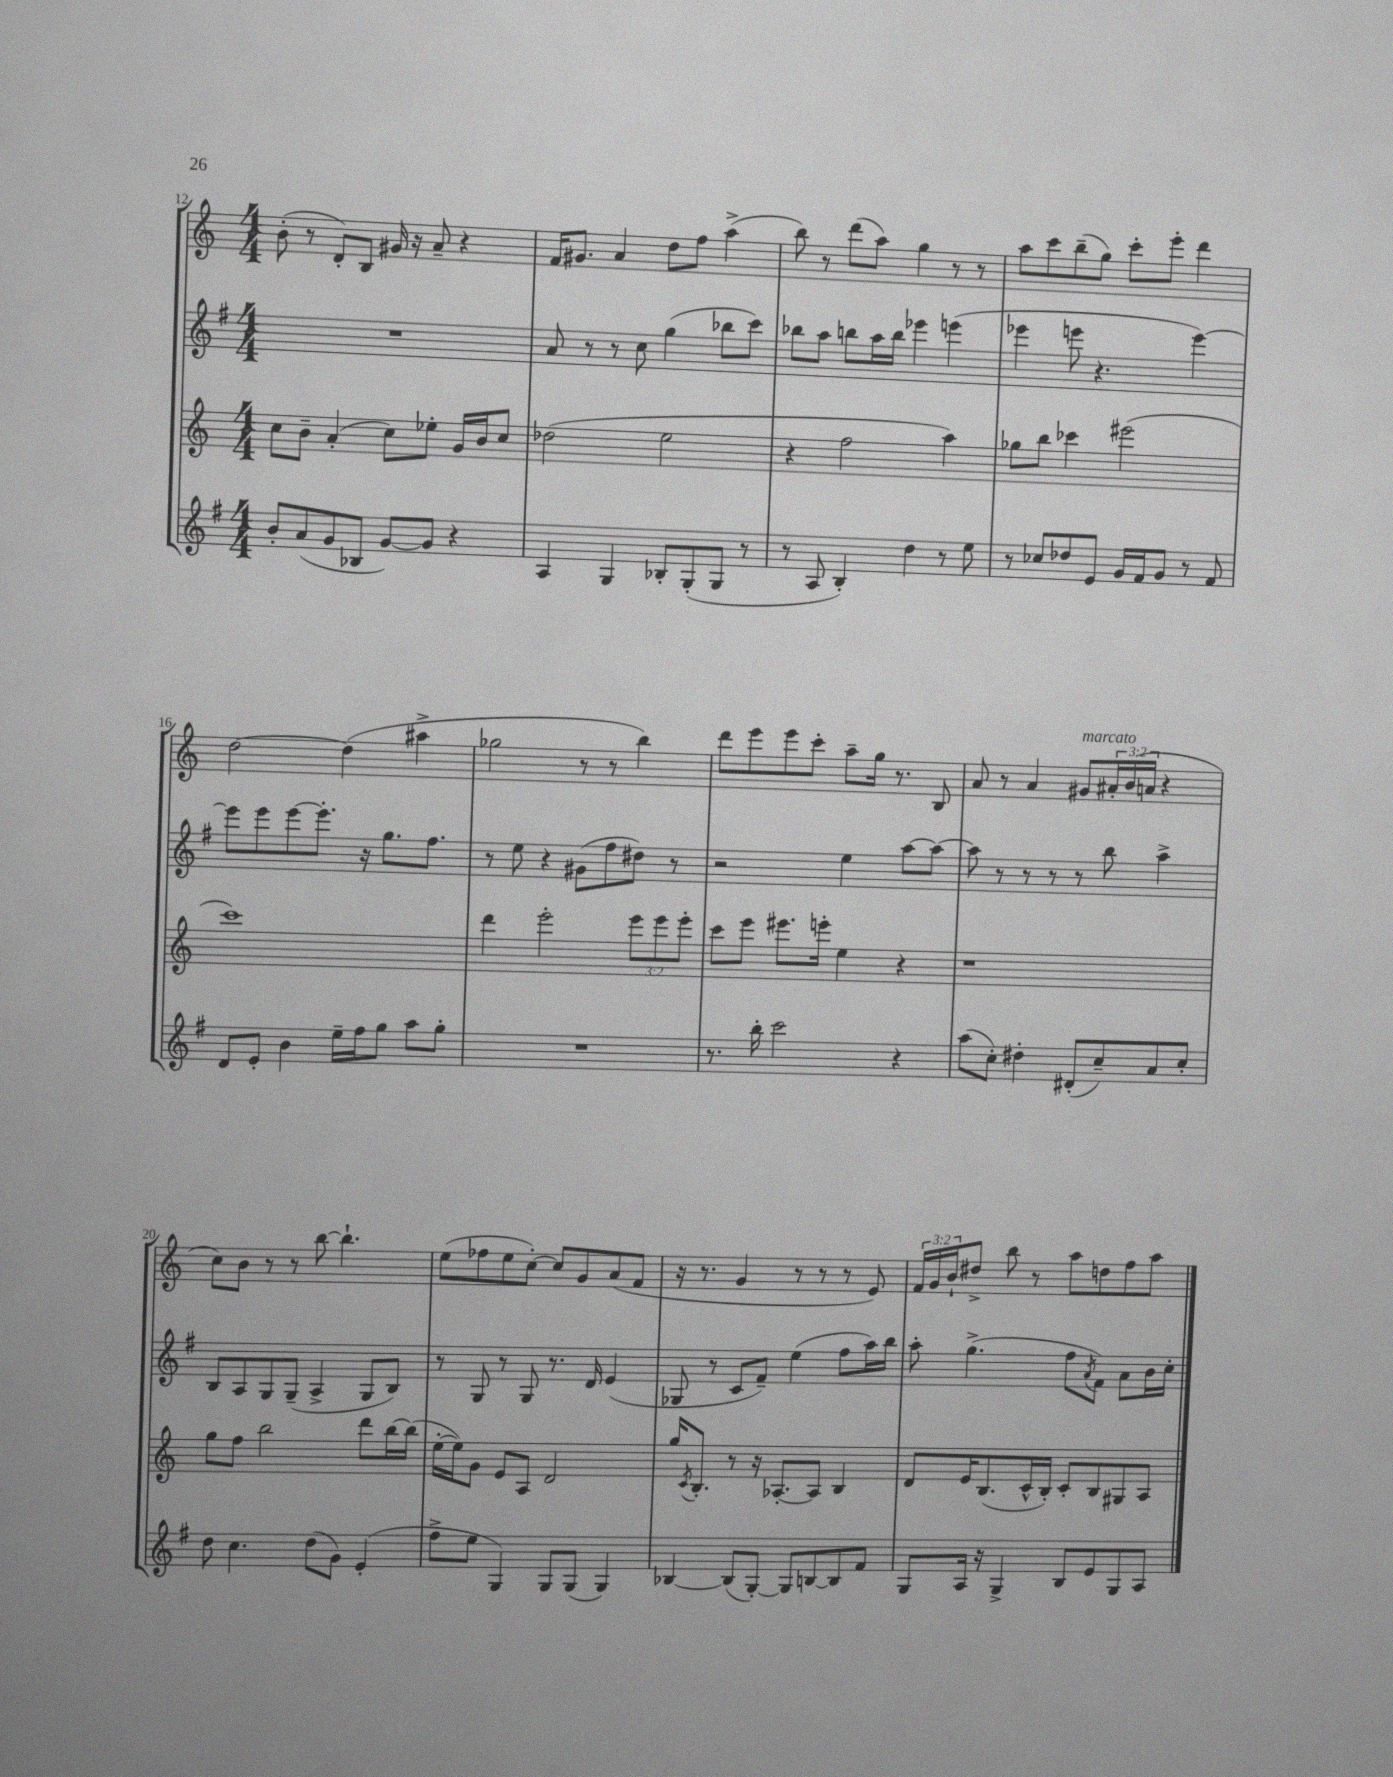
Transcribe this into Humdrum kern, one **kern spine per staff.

**kern	**kern	**kern	**kern
*staff4	*staff3	*staff2	*staff1
*clefG2	*clefG2	*clefG2	*clefG2
*k[f#]	*k[]	*k[f#]	*k[]
*M4/4	*M4/4	*M4/4	*M4/4
8b'/L	8cc\L	1r	(8b'\
(8a/	8b~\J	.	8r
8g/	(4a'/	.	8d'/L)
8B-/J	.	.	8B/J
[8g/L)	8cc\L)	.	16g#/
.	.	.	16r
8g/]J	8ee-'\J	.	8a~/
4r	16g/LL	.	4r
.	16b/J	.	.
.	8cc/J	.	.
=	=	=	=
4A/	(2dd-\	8a/	16f/LK
.	.	.	8.g#/J
.	.	8r	.
4G/	.	8r	4a/
.	.	8cc\	.
8B-'/L	2ee\	(4gg\	8dd\L
(8G'/	.	.	8ff\J
8G/J	.	8bb-\L	(4aa^\
8r	.	8ccc\J)	.
=	=	=	=
8r	4r	8bb-\L	8bb\)
8A/	.	8aa\J	8r
4B'/)	2ff\	8bb\L	(8ddd\L
.	.	16aa\L	8aa\J)
.	.	16bb\JJ	.
4dd\	.	4eee-\	4gg\
8r	4aa\)	(4eee\	8r
8ee\	.	.	8r
=	=	=	=
8r	8gg-\L	4eee-\	8aa\L
8cc-/L	8bb\J	.	8ccc\
8dd-/	4ccc-\	8eee\	(8bb~\
8e/J	.	4.r	8gg\J)
16g/LL	(2eee#\	.	8ccc'\L
16f#/J	.	.	.
8g/J	.	.	8eee'\J
8r	.	[4eee\)	4ddd\
8f#/	.	.	.
=	=	=	=
8d/L	1ccc)	8eee\]L	[2dd\
8e'/J	.	8eee\	.
4b\	.	[8eee\	.
.	.	8.eee'\]J	.
16ee~\LL	.	.	(4dd\]
16ff#\J	.	16r	.
8gg\J	.	8.gg\L	.
8aa\L	.	.	4aa#^\
.	.	8.ff#\J	.
8gg'\J	.	.	.
=	=	=	=
1r	4ddd\	8r	2gg-\
.	.	8ee\	.
.	2eee'\	4r	.
.	.	(8g#\L	8r
.	.	8ff#\	8r
.	12eee\L	8dd#\J)	4bb\)
.	12eee\	.	.
.	.	8r	.
.	12eee'\J	.	.
=	=	=	=
8.r	8ccc\L	2r	8ddd\L
.	8eee\J	.	8eee\
16bb'\	.	.	.
2ccc\	8.eee#\L	.	8eee\
.	.	.	8ccc'\J
.	16eee'\Jk	.	.
.	4ee\	4ee\	8aa~\L
.	.	.	16gg\Jk
.	.	.	8.r
4r	4r	[8aa\L	.
.	.	8aa\_J	8B/
=	=	=	=
(8aa\L	1r	8aa\]	8a/
8cc'\J)	.	8r	8r
4dd#'\	.	8r	4a/
.	.	8r	.
(8d#'/L	.	8r	8g#/L
8cc~/)	.	8bb\	24a#'/L
.	.	.	(24b/
.	.	.	24a/JJ
8a/	.	4aa^\	4r
8cc'/J	.	.	.
=	=	=	=
8dd\	8gg\L	8B/L	8cc\L)
4.cc\	8ff\J	8A/	8b\J
.	2bb\	8G/	8r
.	.	(8G~/J	8r
(8dd\L	.	4A^/	[8bb\
8g\J)	.	.	4.bb`\]
(4e'/	8ddd\L	8G/L	.
.	[16bb\L	8B/J)	.
.	(16bb\]JJ	.	.
=	=	=	=
8ff#^\L	[16ee'\LL	8r	(8ee\L
.	16ee\]J)	.	.
8ee\J	8g\J	8G/	8ff-\
4G/)	8e/L	8r	8ee\
.	8A/J	8G/	[8cc'\J)
8G/L	2d/	8.r	8cc/]L
(8G/J	.	.	8g/
.	.	16d/	.
4G/)	.	(4e/	(8a/
.	.	.	8f/J
=	=	=	=
[4B-/	16gg/LK	8G-/	16r
.	8qc/	.	.
.	8.B'/J	.	8.r
.	.	8r	.
(8B-/]L	8r	8c/L	4g/
[8G'/J)	16r	8f#~/J)	.
.	[8.A-'/L	.	.
8G/]L	.	(4ee\	8r
[8B/	8A-/]J	.	8r
8B/]	4B/	8ff#\L	8r
8f#/J	.	16aa\L)	8e/)
.	.	16bb\JJ	.
=	=	=	=
8G/L	8d/L	8aa'\	24f/LL
.	.	.	24g/
.	.	.	24b`/J
16A/Jk	16e/K	(4.gg^\	8dd#^/J
16r	(8.B/	.	.
4G^/	.	.	8bb\
.	16c^^/L	.	8r
.	16B'/JJ)	.	.
8B/L	8c'/L	8ff#\L	8aa\L
.	.	8qa/	.
8e/	8B/	8f#\J)	8dd\
8G/	8G#/	8a\L	8ff\
8A/J	8A/J	16b\L	8aa\J
.	.	16cc'\JJ	.
==	==	==	==
*-	*-	*-	*-
